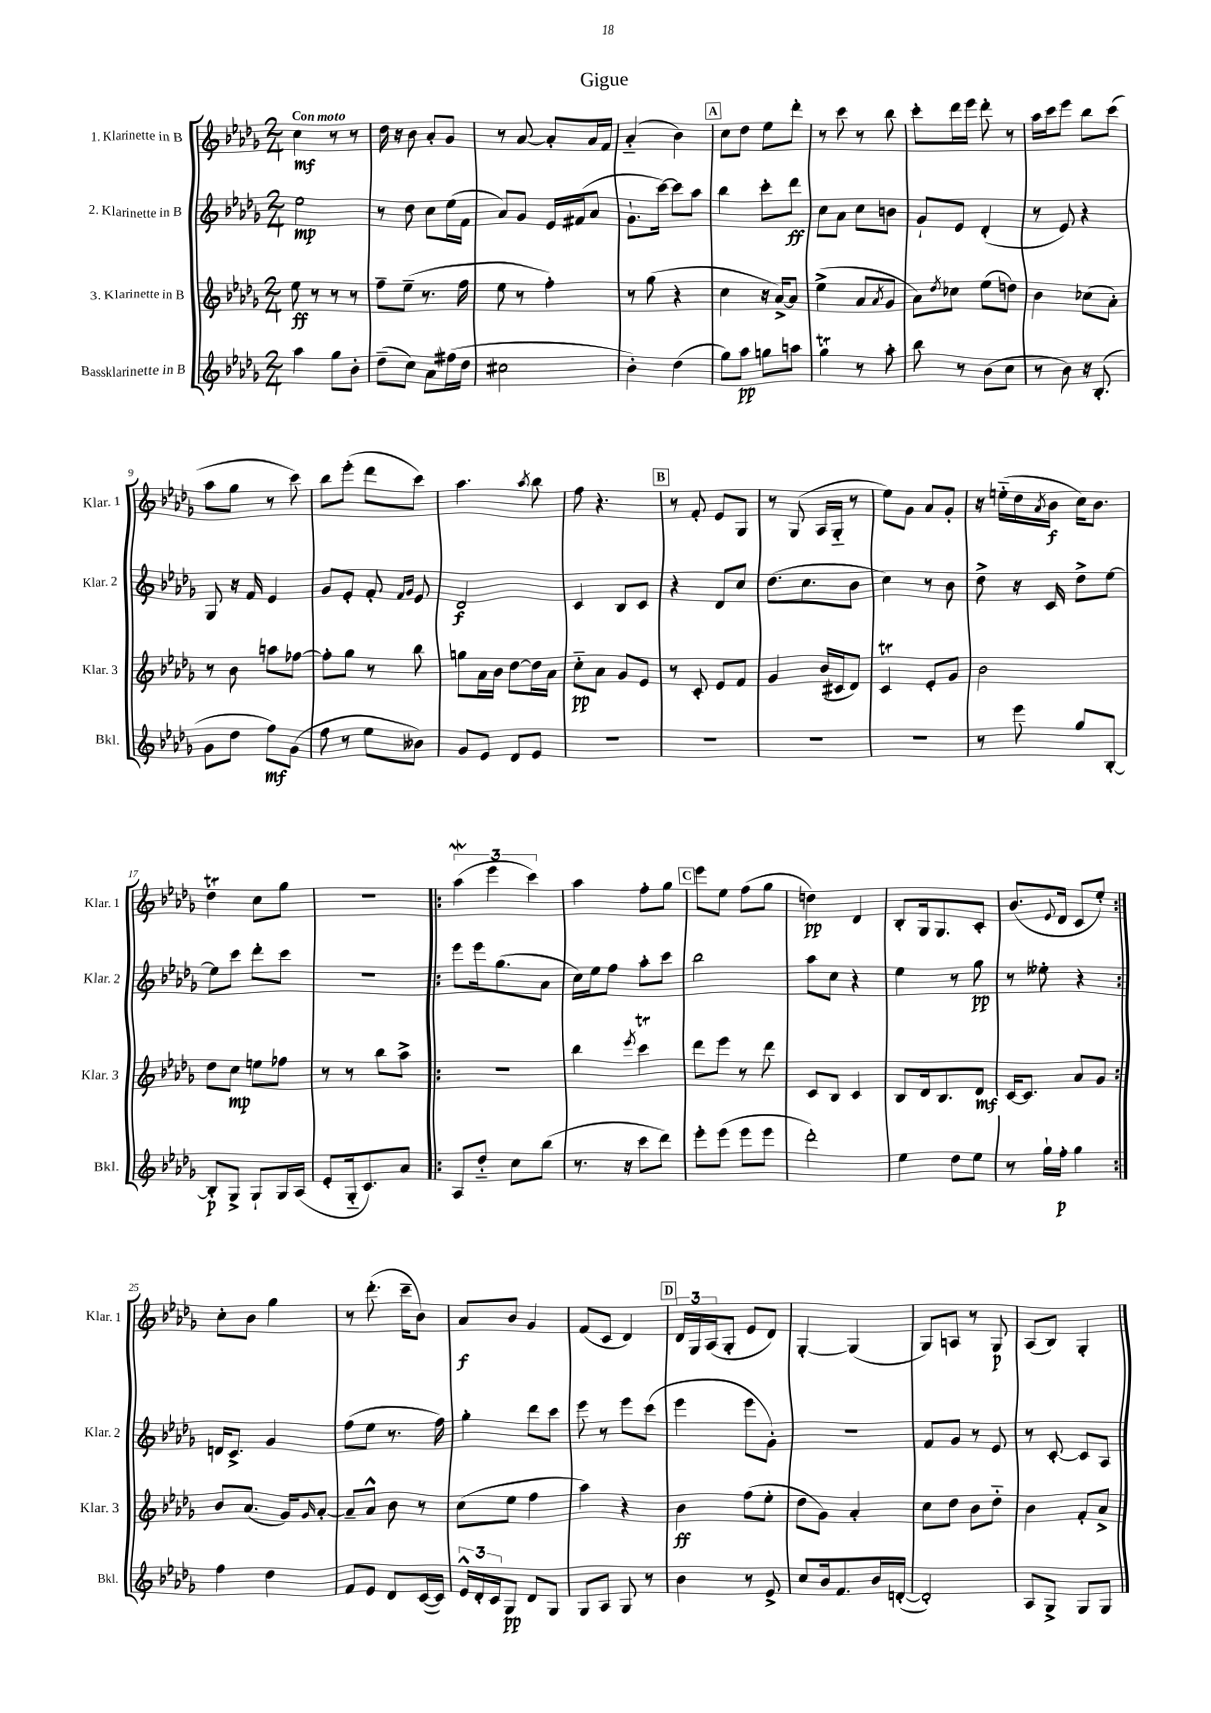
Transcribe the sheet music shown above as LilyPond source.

\header { title = "Gigue" }
<<
\new StaffGroup <<
\new Staff = "s0" \with { instrumentName = "1. Klarinette in B" shortInstrumentName = "Klar. 1" } {
    \clef treble \key des \major \numericTimeSignature \time 2/4 \tempo "Con moto"
    c''4\mf r8 r8 |
    des''16 r16 bes'8 aes'8-. ges'8 |
    r8 aes'8~ aes'8-. aes'16 f'16 |
    aes'4-_( bes'4) |
    \mark \markup { \box "A" } c''8 des''8 ees''8 des'''8-. |
    r8 c'''8 r8 bes''8 |
    c'''8-. des'''16 ees'''16 des'''8-. r8 |
    aes''16 c'''16 ees'''8 bes''8 c'''8( |
    aes''8 ges''8 r8 c'''8) |
    bes''8 ees'''8-.( des'''8 c'''8) |
    aes''4. \acciaccatura { aes''8 } bes''8 |
    f''8 r4. |
    \mark \markup { \box "B" } r8 f'8-. ees'8 ges8 |
    r8 ges8( aes16 ges16-_ r8 |
    ees''8) ges'8 aes'8 ges'8-. |
    r16 e''16-_( des''16 \acciaccatura { aes'8 } bes'16\f c''16) bes'8. |
    des''4\trill c''8 ges''8 |
    R2 |
    \repeat volta 2 { \tuplet 3/2 { aes''4\mordent( ees'''4 c'''4) } |
    aes''4 f''8-. ges''8 |
    \mark \markup { \box "C" } ees'''8 ees''8 f''8( ges''8 |
    d''4\pp) des'4 |
    bes8-. ges16 ges8. c'8-. |
    bes'8.( \appoggiatura { ees'8 } des'16 c'8 ees''8-.) | }
    c''8-. bes'8 ges''4 |
    r8 des'''8.-.( c'''16-- bes'8) |
    aes'8\f bes'8 ges'4 |
    f'8( c'8 des'4) |
    \mark \markup { \box "D" } \tuplet 3/2 { des'16 ges16 aes16( } ges8-. ees'8 des'8) |
    ges4~-. ges4( |
    ges8) a8 r8 ges8\p |
    aes8( bes8) ges4-. \bar "|." |
}
\new Staff = "s1" \with { instrumentName = "2. Klarinette in B" shortInstrumentName = "Klar. 2" } {
    \clef treble \key des \major \numericTimeSignature \time 2/4
    ees''2\mp |
    r8 des''8 c''8 ees''16( f'16 |
    aes'8) ges'8 ees'16 fis'16( aes'8 |
    ges'8.-! c'''16~) c'''8 aes''8 |
    \mark \markup { \box "A" } bes''4 c'''8-. des'''8\ff |
    c''8 aes'8 c''8 b'8 |
    ges'8-! ees'8 des'4-.( |
    r8 ees'8) r4 |
    ges8 r16 f'16 ees'4 |
    ges'8 ees'8-. f'8-. \grace { f'16 ges'16 } ees'8 |
    des'2\f |
    c'4 bes8 c'8 |
    \mark \markup { \box "B" } r4 des'8 c''8 |
    des''8.( c''8. bes'8 |
    c''4) r8 bes'8 |
    des''8-> r16 c'16 des''8-> ees''8~ |
    ees''8 c'''8 des'''8-. c'''8 |
    R2 |
    \repeat volta 2 { ees'''8 ees'''16 ges''8.( aes'8 |
    c''16) ees''16 f''8 aes''8-. c'''8 |
    \mark \markup { \box "C" } bes''2 |
    aes''8 c''8 r4 |
    ees''4 r8 ges''8\pp |
    r8 eeses''8-. r4 | }
    d'16 c'8.-> ges'4 |
    f''8( ees''8 r8. f''16) |
    ges''4-. des'''8 c'''8 |
    ees'''8 r8 ees'''8 c'''8( |
    \mark \markup { \box "D" } ees'''4 ees'''8 ges'8-.) |
    R2 |
    f'8 ges'8 r8 ees'8 |
    r8 c'8~-. c'8 aes8 \bar "|." |
}
\new Staff = "s2" \with { instrumentName = "3. Klarinette in B" shortInstrumentName = "Klar. 3" } {
    \clef treble \key des \major \numericTimeSignature \time 2/4
    ees''8\ff r8 r8 r8 |
    f''8-- ees''8--( r8. f''16 |
    ees''8 r8 f''4-.) |
    r8 ges''8( r4 |
    \mark \markup { \box "A" } c''4 r16 aes'16~->) aes'8 |
    ees''4->( aes'8 \acciaccatura { aes'8 } ges'8 |
    aes'8) \acciaccatura { des''8 } ces''8 ees''8( d''8) |
    bes'4 ces''8( aes'8-.) |
    r8 bes'8 a''8 fes''8~ |
    fes''8-. ges''8 r8 bes''8 |
    g''8 aes'16 bes'16 des''8~ des''16 aes'16 |
    c''8-_\pp aes'8 ges'8 ees'8 |
    \mark \markup { \box "B" } r8 c'8-. ees'8 f'8 |
    ges'4 bes'16( cis'16 des'8) |
    c'4\trill ees'8-. ges'8 |
    bes'2 |
    des''8 c''8\mp e''8 fes''8 |
    r8 r8 bes''8 aes''8-> |
    \repeat volta 2 { R2 |
    bes''4 \acciaccatura { ees'''8 } c'''4\trill |
    \mark \markup { \box "C" } des'''8 ees'''8 r8 des'''8 |
    c'8 bes8 c'4 |
    bes8 des'16 bes8. des'8\mf |
    c'16~ c'8. aes'8 ges'8 | }
    bes'8 aes'8.( ges'16) \grace { ges'16 } aes'8~-. |
    aes'8-- aes'8-^ bes'8 r8 |
    c''8( ees''8 f''4 |
    aes''4) r4 |
    \mark \markup { \box "D" } bes'4\ff f''8( ees''8-. |
    des''8 ges'8) aes'4-. |
    c''8 des''8 bes'8 des''8-_ |
    bes'4 f'8-. aes'8-> \bar "|." |
}
\new Staff = "s3" \with { instrumentName = "Bassklarinette in B" shortInstrumentName = "Bkl." } {
    \clef treble \key des \major \numericTimeSignature \time 2/4
    aes''4 ges''8 bes'8-. |
    des''8--( c''8) aes'8 fis''16( des''16 |
    cis''2 |
    bes'4-.) des''4( |
    \mark \markup { \box "A" } ges''8) aes''8\pp g''8 a''8 |
    ges''4\trill r8 aes''8-. |
    bes''8 r8 bes'8( c''8 |
    r8 bes'8) r16 bes8.-.( |
    ges'8 des''8 f''8\mf) ges'8( |
    f''8 r8 ees''8 beses'8) |
    ges'8 ees'8 des'8 ees'8 |
    R2 |
    \mark \markup { \box "B" } R2 |
    R2 |
    R2 |
    r8 ees'''8 ges''8 bes8~-. |
    bes8-.\p ges8-> ges8-! ges16 aes16( |
    ees'8-. ges16-_ c'8.) aes'8 |
    \repeat volta 2 { aes8 des''8-_ c''8 bes''8( |
    r8. r16 c'''8 des'''8) |
    \mark \markup { \box "C" } ees'''8-. ees'''8( ees'''8 ees'''8 |
    des'''2-.) |
    ees''4 des''8 ees''8 |
    r8 ges''16-! f''16-.\p ges''4 | }
    f''4 des''4 |
    f'8 ees'8 des'8 c'16~( c'16) |
    \tuplet 3/2 { ees'16-^ des'16-. c'16 } ges8\pp des'8 ges8 |
    ges8 aes8 ges8 r8 |
    \mark \markup { \box "D" } bes'4 r8 ees'8-> |
    c''8 bes'16 f'8. bes'16 d'16~-.( |
    d'2-.) |
    aes8 ges8-> ges8 ges8 \bar "|." |
}
>>
>>
